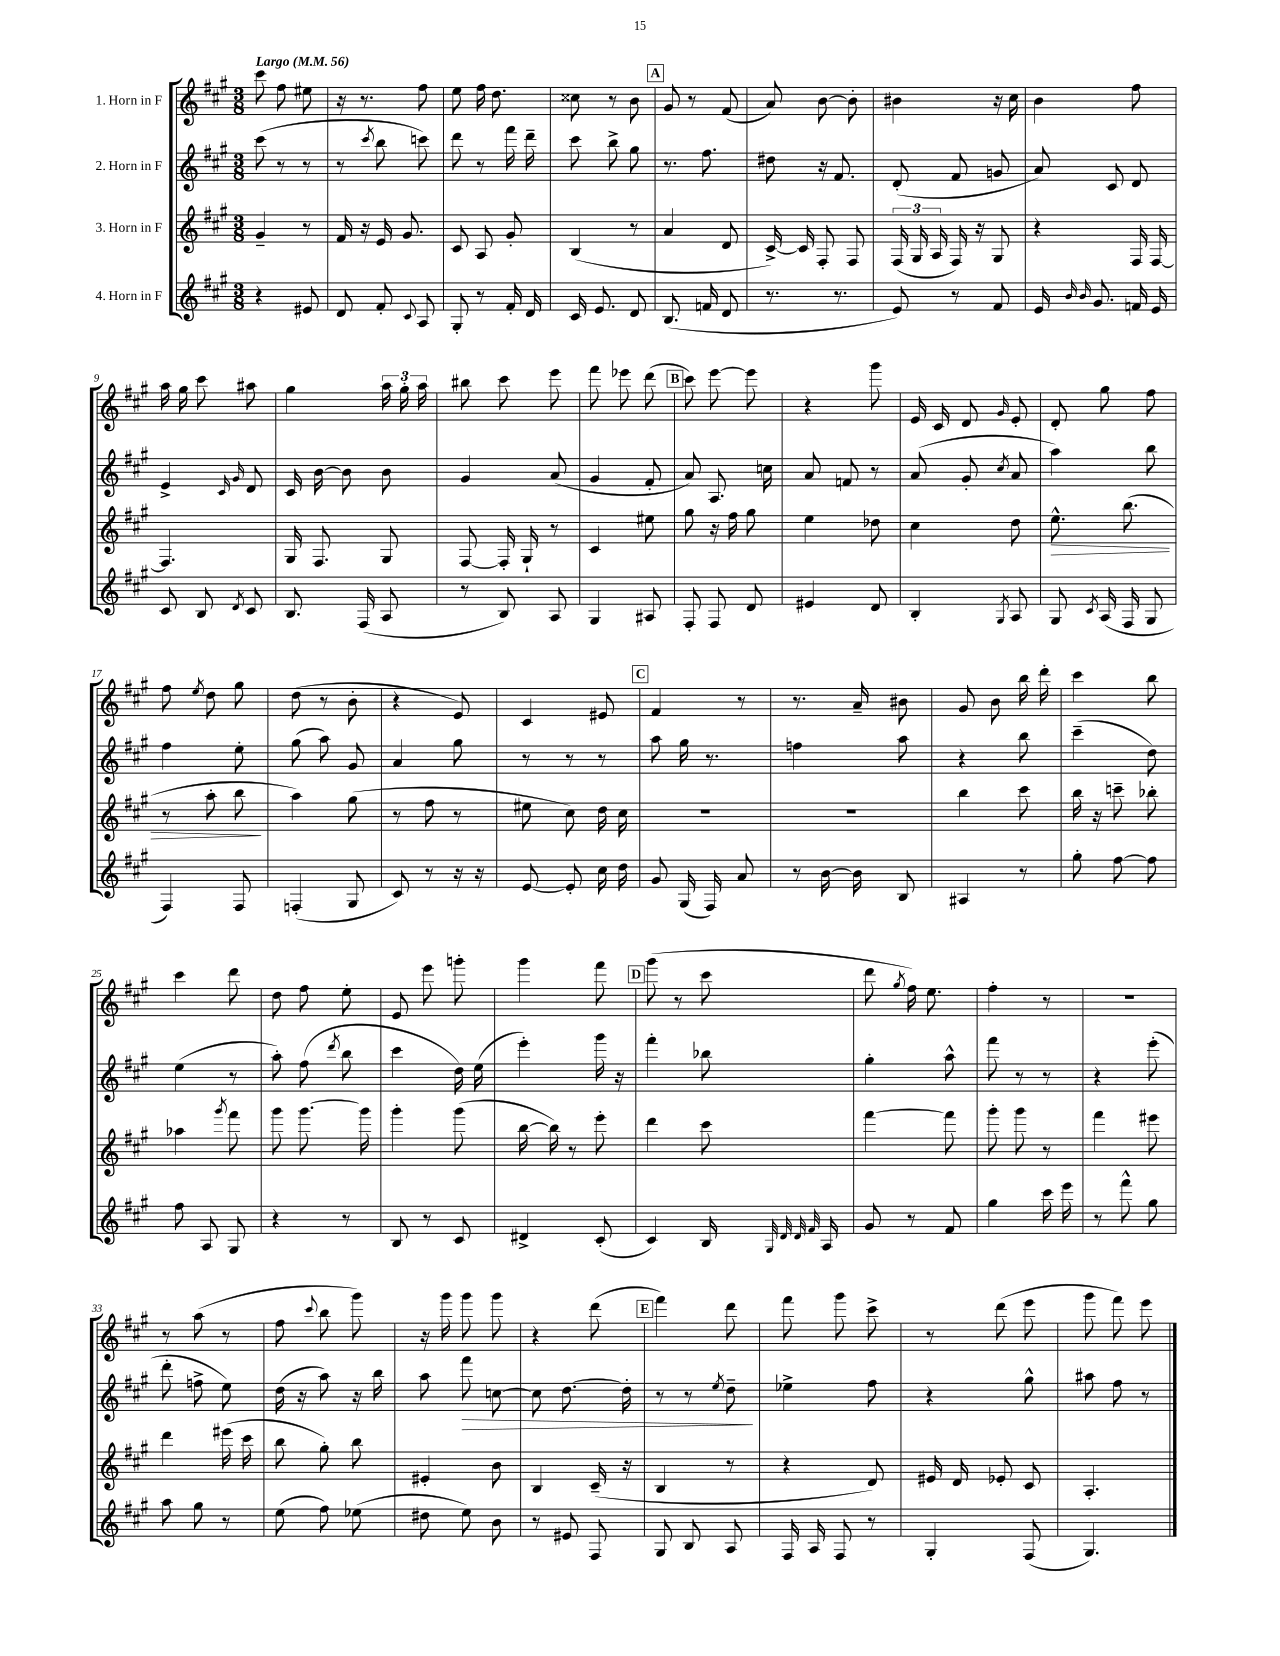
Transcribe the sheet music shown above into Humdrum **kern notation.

**kern	**kern	**kern	**kern
*staff4	*staff3	*staff2	*staff1
*clefG2	*clefG2	*clefG2	*clefG2
*k[f#c#g#]	*k[f#c#g#]	*k[f#c#g#]	*k[f#c#g#]
*M3/8	*M3/8	*M3/8	*M3/8
*MM56	*MM56	*MM56	*MM56
4r	4g#~	(8ccc#	8ccc#
.	.	8r	8ff#
8e#	8r	8r	8ee#
=	=	=	=
8d	16f#	8r	16r
.	16r	.	8.r
.	.	8qccc#	.
8f#'	16e	8bb	.
.	8.g#	.	.
8qqc#	.	.	.
8A	.	8ccc)	8ff#
=	=	=	=
8G#'	8c#	8ddd	8ee
8r	8A	8r	16ff#
.	.	.	8.dd
16f#'	8g#'	16fff#	.
16d	.	16ddd~	.
=	=	=	=
16c#	(4B	8ccc#	8cc##
8.e	.	.	.
.	.	8bb^	8r
8d	8r	8gg#	8b
=	=	=	=
(8.B	4a	8.r	8g#
.	.	.	8r
16f	.	8.ff#	.
8d	8d	.	(8f#
=	=	=	=
8.r	[16c#^)	8dd#	8a)
.	16c#]	.	.
.	8F#'	16r	[8b
8.r	.	8.f#	.
.	8F#	.	8b']
=	=	=	=
8e)	(24F#	(8d'	4b#
.	24G#	.	.
.	24A	.	.
8r	16F#)	8f#	.
.	16r	.	.
8f#	8G#	8g	16r
.	.	.	16cc#
=	=	=	=
16e	4r	8a)	4b
16qqb	.	.	.
16qqb	.	.	.
8.g#	.	.	.
.	.	8c#	.
16f	16F#	8d	8ff#
16e	[16F#	.	.
=	=	=	=
8c#	4.F#]	4e^	16aa
.	.	.	16gg#
8B	.	.	8ccc#
.	.	16qqc#	.
8qd	.	16qqg#	.
8c#	.	8d	8aa#
=	=	=	=
8.B	16G#	16c#	4gg#
.	8.F#	[16b	.
.	.	8b]	.
(16F#	.	.	.
8A	8G#	8b	24aa
.	.	.	24gg#'
.	.	.	24aa
=	=	=	=
8r	[8F#	4g#	8bb#
8B)	16F#']	.	8ccc#
.	16G#`	.	.
8A	8r	(8a	8eee
=	=	=	=
4G#	4c#	4g#	8fff#
.	.	.	8eee-
8A#	8ee#	8f#'	(8ddd
=	=	=	=
8F#'	8gg#	8a)	8ccc#)
8F#	16r	8.A	[8eee
.	16ff#	.	.
8d	8gg#	.	8eee]
.	.	16cc	.
=	=	=	=
4e#	4ee	8a	4r
.	.	8f	.
8d	8dd-	8r	8ggg#
=	=	=	=
4B'	4cc#	(8a	16e
.	.	.	16c#
.	.	8g#'	8d
8qG#	.	8qcc#	16qqg#
8A	8dd	8a	8e'
=	=	=	=
8G#	8.ee^^	4aa)	8d'
8qc#	.	.	.
(16A	.	.	8gg#
16F#	(8.bb	.	.
8G#	.	8bb	8ff#
=	=	=	=
4F#)	8r	4ff#	8ff#
.	.	.	8qee
.	8aa'	.	8dd
8F#	8bb	8ee'	8gg#
=	=	=	=
(4F'	4aa)	(8gg#	(8dd
.	.	8aa)	8r
8G#	(8gg#	8g#	8b'
=	=	=	=
8c#)	8r	4a	4r
8r	8ff#	.	.
16r	8r	8gg#	8e)
16r	.	.	.
=	=	=	=
[8e	8ee#	8r	4c#
8e']	8cc#)	8r	.
16cc#	16dd	8r	8e#
16dd	16cc#	.	.
=	=	=	=
8g#	4.r	8aa	4f#
(16G#	.	16gg#	.
16F#)	.	8.r	.
8a	.	.	8r
=	=	=	=
8r	4.r	4ff	8.r
[16b	.	.	.
16b]	.	.	16a~
8B	.	8aa	8b#
=	=	=	=
4A#	4bb	4r	8g#
.	.	.	8b
8r	8ccc#	8bb	16bb
.	.	.	16ddd'
=	=	=	=
8gg#'	16bb	(4ccc#~	4ccc#
.	16r	.	.
[8ff#	8ccc~	.	.
8ff#]	8bb-'	8dd)	8bb
=	=	=	=
8ff#	4aa-	(4ee	4ccc#
8A	.	.	.
.	8qggg#	.	.
8G#	8fff#	8r	8ddd
=	=	=	=
4r	8ggg#	8aa')	8dd
.	[8.ggg#	(8ff#	8ff#
.	.	8qddd	.
8r	.	8bb	8ee'
.	16ggg#]	.	.
=	=	=	=
8B	4ggg#'	4ccc#	8e
8r	.	.	8eee
8c#	(8ggg#	16dd)	8ggg'
.	.	(16ee	.
=	=	=	=
4d#^	[16bb	4eee')	4ggg#
.	16bb])	.	.
.	8r	.	.
(8c#'	8eee'	16ggg#	8fff#
.	.	16r	.
=	=	=	=
4c#)	4ddd	4fff#'	(8ggg#
.	.	.	8r
16B	8ccc#	8bb-	8ccc#
32qqG#	.	.	.
32qqd	.	.	.
32qqd	.	.	.
32qqf#	.	.	.
16A	.	.	.
=	=	=	=
8g#	[4fff#	4gg#'	8ddd
.	.	.	8qgg#
8r	.	.	16ff#)
.	.	.	8.ee
8f#	8fff#]	8aa^^	.
=	=	=	=
4gg#	8ggg#'	8fff#	4ff#'
.	8ggg#	8r	.
16ccc#	8r	8r	8r
16eee	.	.	.
=	=	=	=
8r	4fff#	4r	4.r
8fff#^^	.	.	.
8gg#	8eee#	(8eee'	.
=	=	=	=
8aa	4ddd	8ddd'	8r
8gg#	.	8ff^	(8aa
8r	(16eee#	8ee)	8r
.	16ccc#	.	.
=	=	=	=
(8ee	8bb	(16dd	8ff#
.	.	16r	.
.	.	.	8qqccc#
8ff#)	8gg#')	8aa)	8bb
(8ee-	8bb	16r	8ggg#)
.	.	16bb	.
=	=	=	=
8dd#	4e#'	8aa	16r
.	.	.	16ggg#
8ee)	.	8fff#	8ggg#
8b	8b	[8cc	8ggg#
=	=	=	=
8r	4B	8cc]	4r
8e#	.	[8.dd	.
8F#	(16c#~	.	(8ddd
.	16r	16dd']	.
=	=	=	=
8G#	4B	8r	4fff#)
8B	.	8r	.
.	.	8qee	.
8A	8r	8dd~	8ddd
=	=	=	=
16F#	4r	4ee-^	8fff#
16A	.	.	.
8F#	.	.	8ggg#
8r	8d)	8ff#	8ccc#^
=	=	=	=
4G#'	16e#	4r	8r
.	16d	.	.
.	8e-'	.	(8ddd
(8F#	8c#	8gg#^^	8eee
=	=	=	=
4.G#)	4.A'	8aa#	8ggg#
.	.	8ff#	8fff#)
.	.	8r	8eee
==	==	==	==
*-	*-	*-	*-
